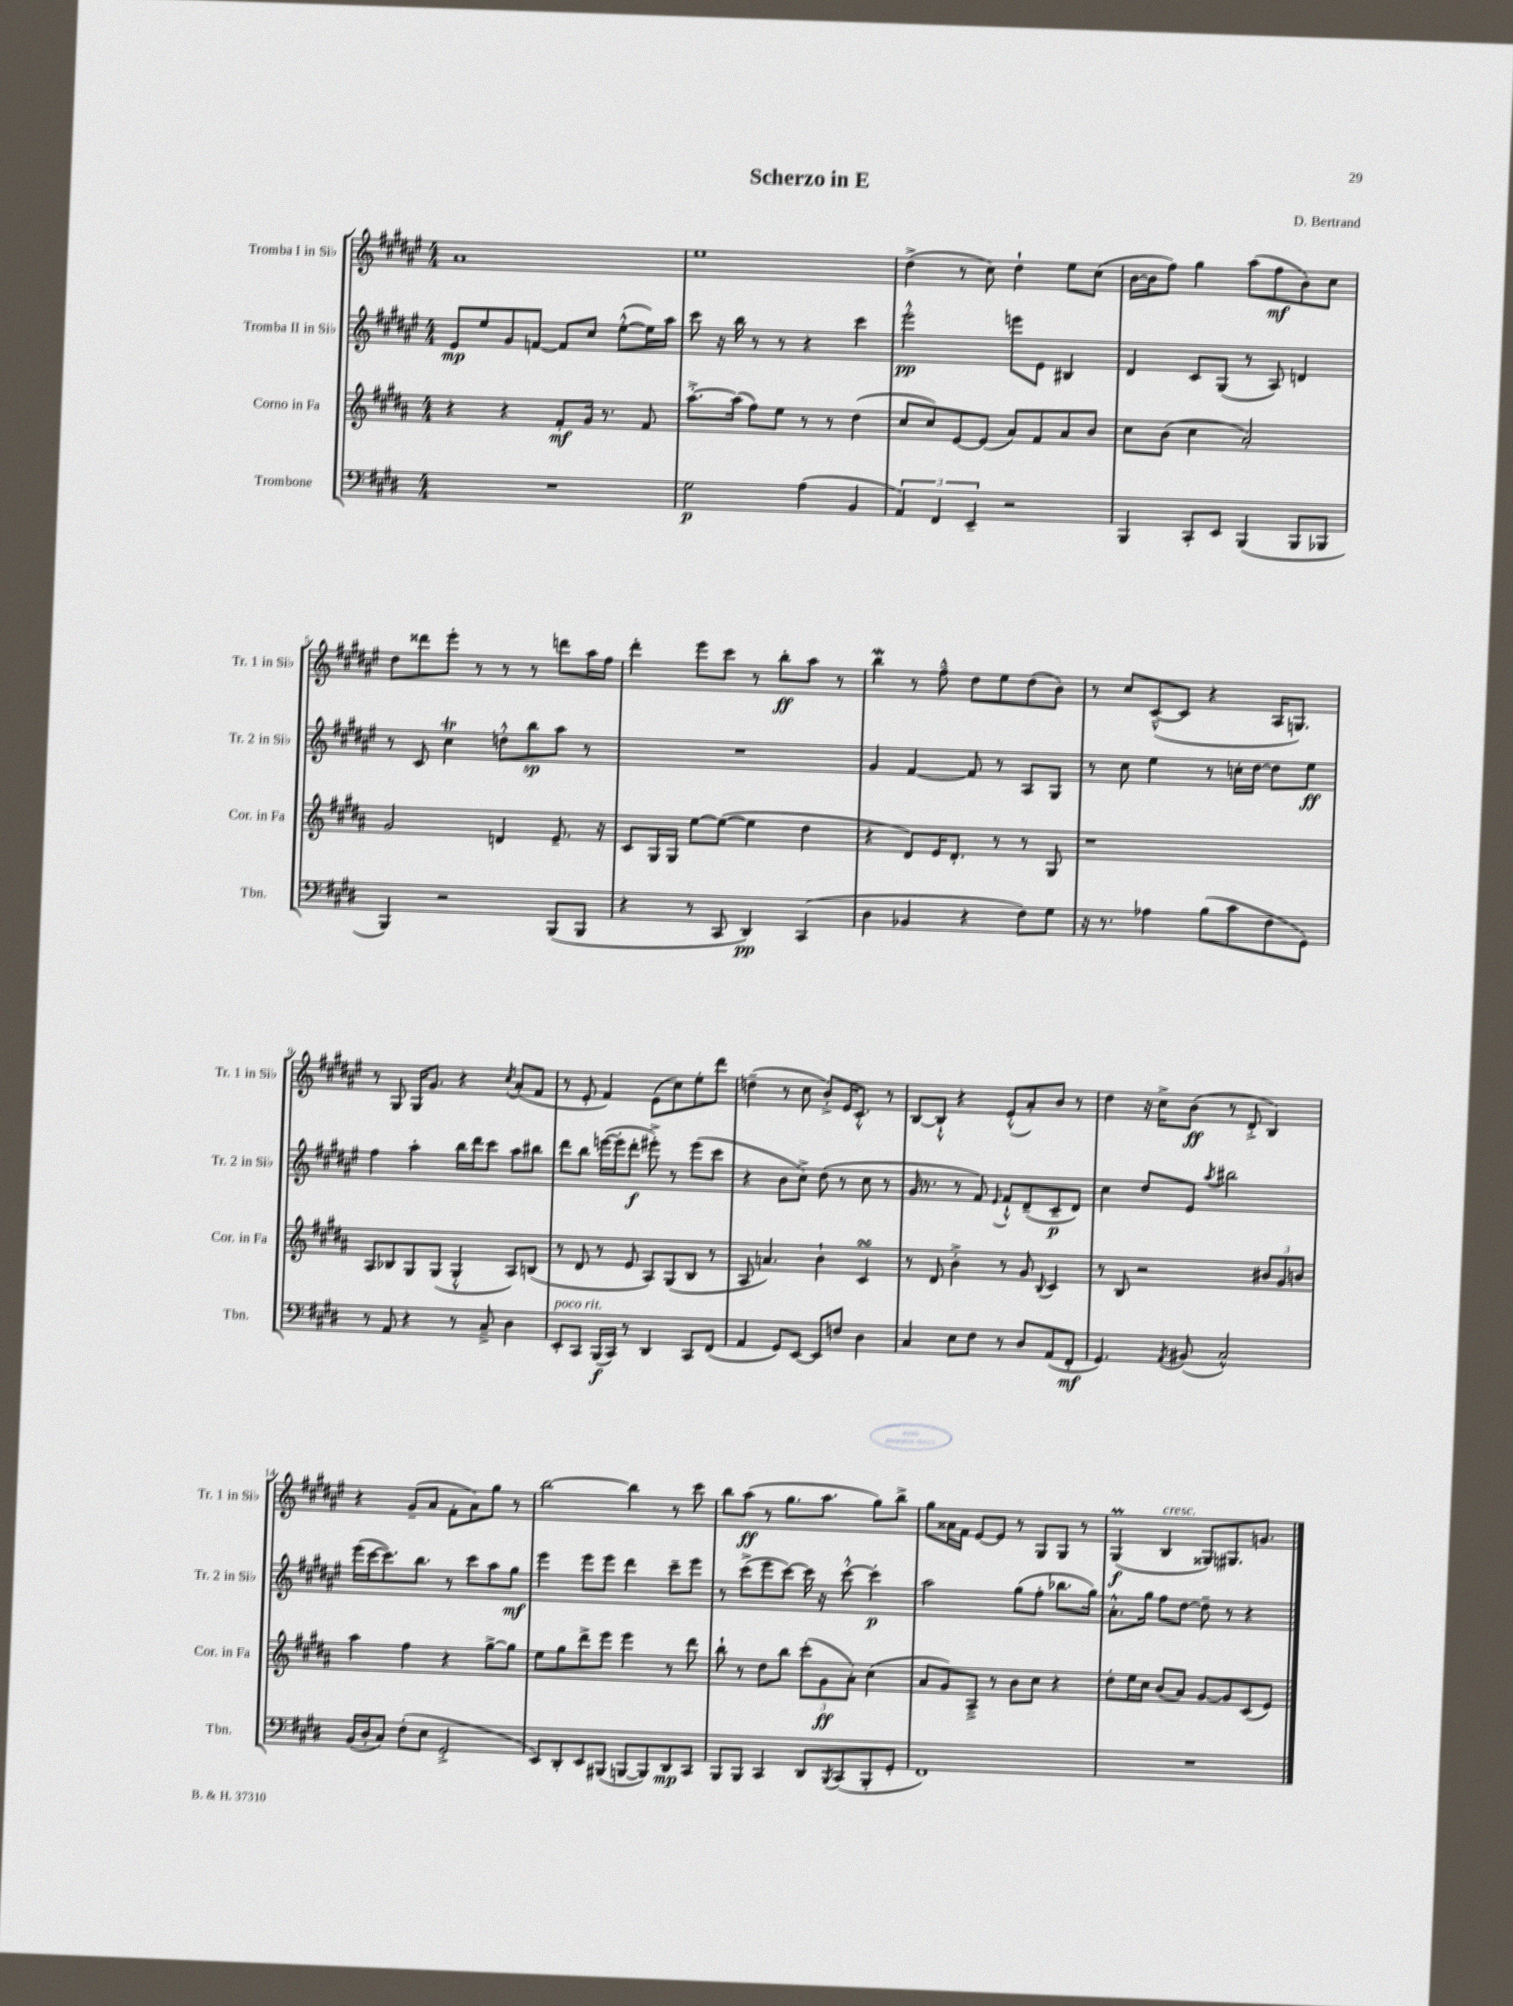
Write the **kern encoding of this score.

**kern	**kern	**kern	**kern
*staff4	*staff3	*staff2	*staff1
*clefF4	*clefG2	*clefG2	*clefG2
*k[f#c#g#d#]	*k[f#c#g#d#a#]	*k[f#c#g#d#a#e#]	*k[f#c#g#d#a#e#]
*M4/4	*M4/4	*M4/4	*M4/4
1r	4r	8e#	1a#
.	.	8ee#	.
.	4r	8g#	.
.	.	[8f	.
.	8f#'	8f]	.
.	16g#	8cc#	.
.	8.r	.	.
.	.	([8ee#'^^	.
.	8f#	16ee#])	.
.	.	16aa#	.
=	=	=	=
2G#	[8.aa#'^	8ccc#	1ee#
.	.	16r	.
.	(16aa#]	16bb	.
.	8ff#)	8r	.
.	8ee	8r	.
(4A	8r	4r	.
.	8r	.	.
4BB	(4dd#	4ccc#	.
=	=	=	=
6AA)	8cc#	2eee#'^^	(4dd#^
.	8cc#)	.	.
6FF#	.	.	.
.	[8e	.	8r
6EE~	.	.	.
.	(8e]	.	8cc#)
2r	8a#)	8eee	4dd#`
.	8f#	8e#	.
.	8a#	4B#	8ee#
.	8b	.	(8cc#
=	=	=	=
4BBB	8cc#	4d#	[16b
.	.	.	16b]
.	(8b	.	8ff#)
8CC#'	4cc#	8c#	4gg#
8EE	.	(8G#	.
(4BBB	2a#')	8r	(8aa#
.	.	8A#)	8ff#
8BBB	.	4d	8b)
8BBB-	.	.	8cc#
=	=	=	=
4BBB)	2g#	8r	8dd#
.	.	8c#	8ddd##
2r	.	4cc#	8eee#'
.	.	.	8r
.	4d	8dd'^^	8r
.	.	8bb	8r
(8BBB	8.e~	8aa#	8ddd
8BBB	.	8r	16aa#
.	16r	.	16ff#
=	=	=	=
4r	8c#	1r	4ddd#'
.	16G#	.	.
.	16G#	.	.
8r	[8ee	.	8eee#
8CC#	(8ee_	.	8ccc#
4DD#)	4ee]	.	8r
.	.	.	8bb'
(4CC#	4dd#	.	8aa#
.	.	.	8r
=	=	=	=
4D#	4r	4g#	4bb
4BB-	8d#)	[4f#	8r
.	16e	.	8ff#~^^
.	8.d#'	.	.
4r	.	8f#]	8dd#
.	8r	8r	8ee#
8F#)	8r	8A#	(8dd#
8G#	8G#	8G#	8b)
=	=	=	=
16r	1r	8r	8r
8.r	.	.	.
.	.	8cc#	8cc#
4A-	.	4ee#	([8c#~^^
.	.	.	8c#]
(8B	.	8r	4r
8c#	.	16cc'	.
.	.	[16dd#	.
8F#	.	8dd#]	16A#
.	.	.	8.G)
8GG#)	.	8ee#	.
=	=	=	=
8r	8A#	4ff#	8r
8AA	8B-	.	8G#
4r	8G#	4aa#'	16G#
.	.	.	8.g#
.	(8G#	.	.
8r	4G#'^^	16bb	4r
.	.	16ddd#	.
8C#~^	.	8ccc#	.
.	.	.	8qcc#
4D#	8A#)	8aa#	(8a#'
.	(8B	8bb#	8f#
=	=	=	=
8EE'	8r	8ddd#	8r
8CC#	8d#	8bb	8e#'
(16BBB	8r	([16eee	4f#)
16CC#)	.	16eee']	.
8r	8e	8ddd#'	.
4DD#	8A#)	8eee#'^)	(8e#
.	(8G#	8r	8cc#)
8CC#	8B	(8eee#	8ee#'
(8FF#	8r	8ccc#	8ddd#
=	=	=	=
4AA	8A#	4r	(4dd~
.	4.a)	.	.
8GG#)	.	8b	8r
[8EE	.	8cc#^)	8cc#
8EE]	4b`	(8dd#	8b'^)
8F	.	8r	16e#
.	.	.	8.c#'^^
4D#	4c#	8cc#	.
.	.	8r	8r
=	=	=	=
4C#	8r	16g#	[8B
.	.	8.r	.
.	8d#	.	8B`^^]
8E	4b'^	8r	4r
8F#	.	8f#)	.
.	.	8qqe#	.
8r	8r	8f#`^^	(8e#'^^
8D#	8g#	(8d#~	8a#')
.	8qqB	.	.
(8AA	4c#	8c#~	8b
8FF#'	.	8d#)	8r
=	=	=	=
4.GG#)	8r	4cc#	4dd#
.	8B	.	.
.	2r	8dd#	16r
.	.	.	16cc#^
8qAA	.	.	.
(8BB#	.	8e#	(8b
.	.	8qaa#	.
2C#^^)	.	2bb#	8r
.	.	.	8d#'^
.	12b#	.	4B)
.	12g#	.	.
.	12b	.	.
=	=	=	=
(16BB	4aa#	(16eee#	4r
16D#'	.	[16ccc#	.
8C#)	.	8.ccc#])	.
(8F#'	4ff#	.	(8g#~
.	.	8.bb	.
8E	.	.	8a#
2GG#'^	4r	8r	8f#'
.	.	8ccc#	8a#)
.	[8gg#^	8aa#	8gg#
.	8gg#]	8gg#	8r
=	=	=	=
8EE)	8ee	4eee#	[2bb
8DD#'	8gg#	.	.
8EE	8ddd#^	8eee#	.
(8BBB#	8eee	8eee#	.
[8BBB	4eee	4ddd#	4bb]
8BBB])	.	.	.
8DD#	8r	8ccc#~	8r
8CC#	8ddd#	8eee#	8ccc#
=	=	=	=
8BBB	8bb`	8r	8bb
8BBB	8r	(8ccc#^	(8aa#
4CC#	8dd#	8eee#	8r
.	8bb	[8ccc#)	8.gg#
8DD#	(12ccc#'	16ccc#]	.
.	.	16r	8.aa#
.	12g#	.	.
8qBBB	.	.	.
(8CC#	.	[8ccc#'^^	.
.	12a#')	.	.
8BBB'	(4cc#	4ccc#']	8gg#)
8GG#'	.	.	8bb^
=	=	=	=
1FF#)	8a#	2aa#	8gg#
.	8g#)	.	16a##
.	.	.	16f#
.	8A#~^	.	[8e#
.	8r	.	8e#]
.	8b	(8gg#	8r
.	8cc#	8ff#'	8G#
.	4r	8.bb-	8G#
.	.	.	8r
.	.	16gg#)	.
=	=	=	=
1r	8dd#'	8.a#'^^	(4G#
.	16ee	.	.
.	16cc#	16gg#	.
.	(8b	8ff#	4B
.	8a#)	[8dd#	.
.	[8g#	8dd#~]	8G##)
.	8g#]	8r	8.G#
.	(8c#	4r	.
.	.	.	8.g
.	8e)	.	.
==	==	==	==
*-	*-	*-	*-
